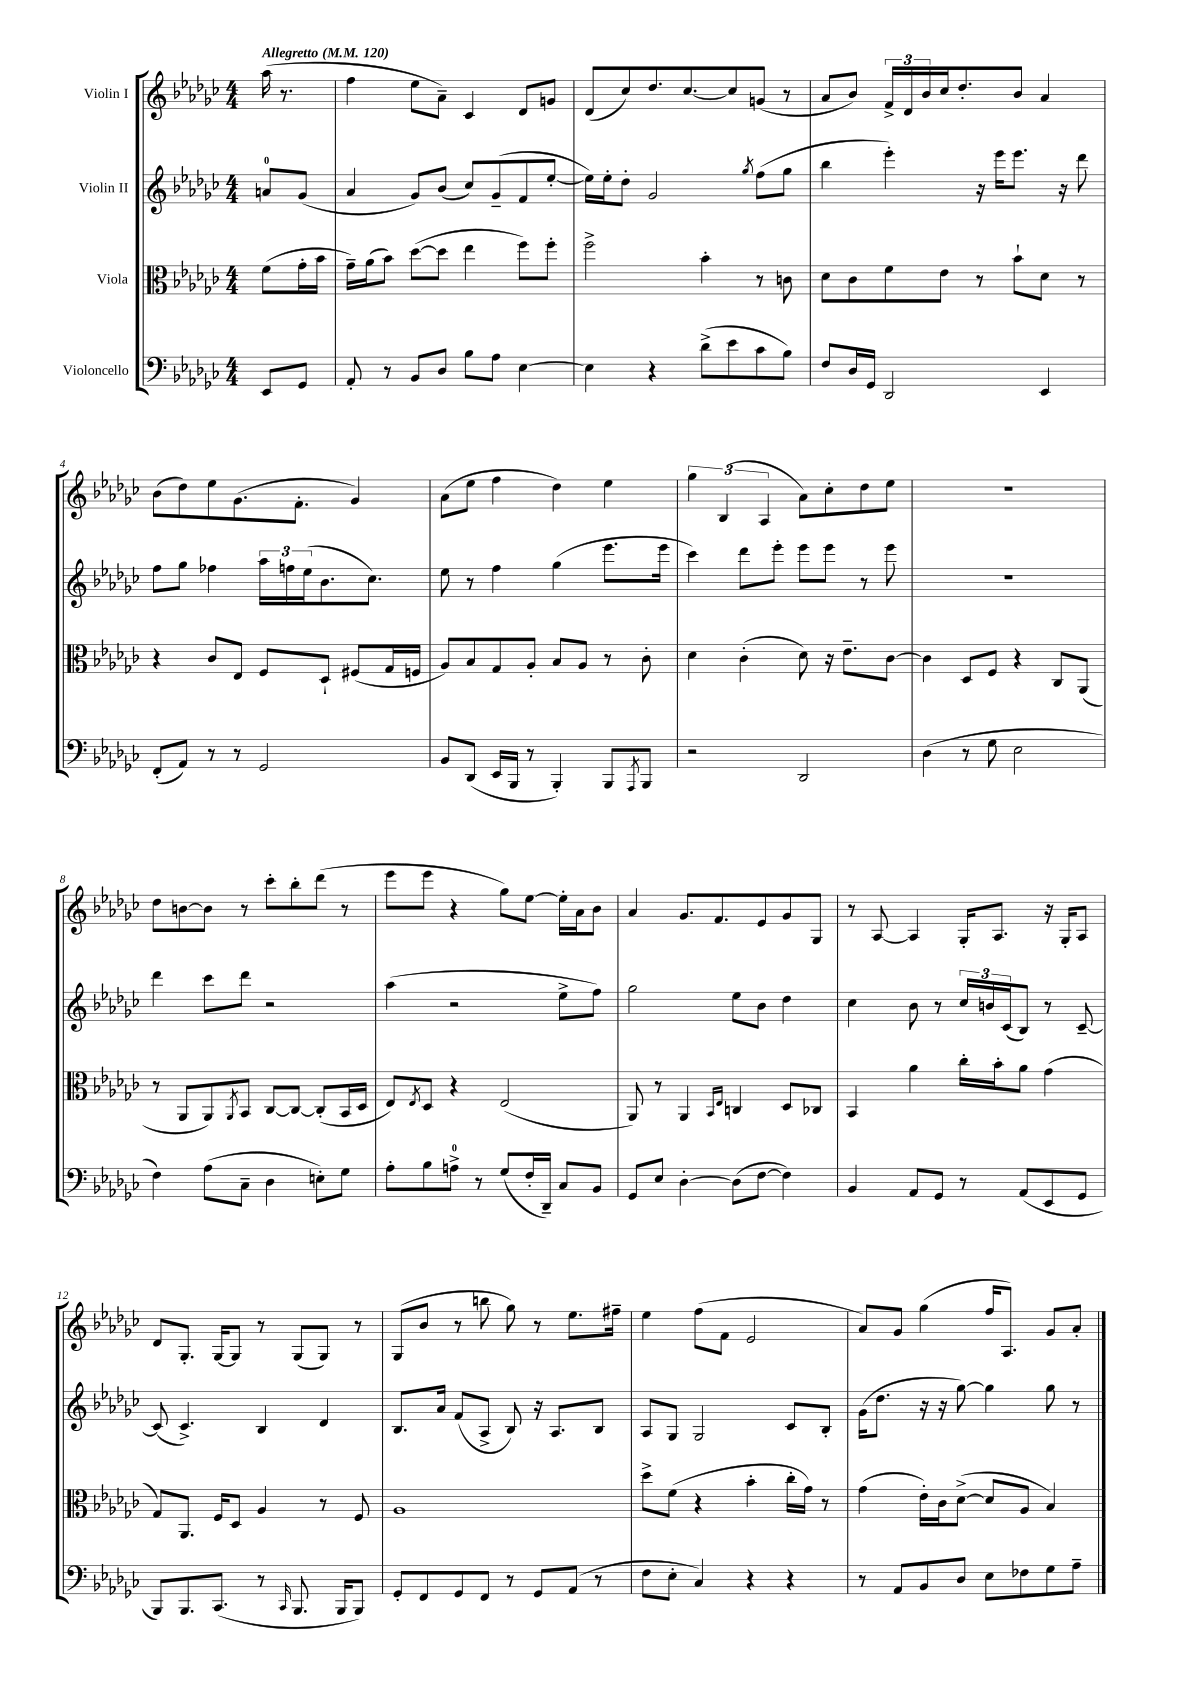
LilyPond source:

<<
\new StaffGroup <<
\new Staff = "s0" \with { instrumentName = "Violin I" } {
    \clef treble \key ges \major \numericTimeSignature \time 4/4 \partial 4 \tempo "Allegretto" 4 = 120
    aes''16( r8. |
    f''4 ees''8 aes'8--) ces'4 des'8 g'8 |
    des'8( ces''8) des''8. ces''8.~ ces''8 g'8( r8 |
    aes'8 bes'8) \tuplet 3/2 { f'16-> des'16 bes'16 } ces''16 des''8.-. bes'8 aes'4 |
    bes'8( des''8) ees''8 ges'8.( f'8.-. ges'4) |
    aes'8( ees''8 f''4 des''4) ees''4 |
    \tuplet 3/2 { ges''4 bes4( aes4 } aes'8) ces''8-. des''8 ees''8 |
    R1 |
    des''8 b'8~ b'8 r8 ces'''8-. bes''8-. des'''8( r8 |
    ees'''8 ees'''8 r4 ges''8) ees''8~ ees''16-. aes'16 bes'8 |
    aes'4 ges'8. f'8. ees'8 ges'8 ges8 |
    r8 aes8~ aes4 ges16-. aes8. r16 ges16-. aes8 |
    des'8 ges8.-. ges16~ ges8 r8 ges8( ges8) r8 |
    ges8( bes'8 r8 b''8 ges''8) r8 ees''8. fis''16-- |
    ees''4 f''8( f'8 ees'2 |
    aes'8) ges'8 ges''4( f''16 aes8.) ges'8 aes'8-. \bar "|." |
}
\new Staff = "s1" \with { instrumentName = "Violin II" } {
    \clef treble \key ges \major \numericTimeSignature \time 4/4 \partial 4
    a'8-0 ges'8( |
    aes'4 ges'8) bes'8( ces''8) ges'8--( f'8 ees''8~-. |
    ees''16) ees''16-. des''8-. ges'2 \acciaccatura { ges''8 } f''8( ges''8 |
    bes''4 ees'''4-.) r16 ees'''16 ees'''8. r16 des'''8 |
    f''8 ges''8 fes''4 \tuplet 3/2 { aes''16 f''16 ees''16( } bes'8. ces''8.) |
    ees''8 r8 f''4 ges''4( ees'''8. ees'''16 |
    ces'''4) des'''8 ees'''8-. ees'''8 ees'''8 r8 ees'''8 |
    R1 |
    des'''4 ces'''8 des'''8 r2 |
    aes''4( r2 ees''8-> f''8) |
    ges''2 ees''8 bes'8 des''4 |
    ces''4 bes'8 r8 \tuplet 3/2 { ces''16 b'16 ces'16( } bes8) r8 ces'8~-- |
    ces'8( ces'4.->) bes4 des'4 |
    bes8. aes'16 f'8( aes8-> bes8) r16 aes8. bes8 |
    aes8 ges8 ges2 ces'8 bes8-. |
    ges'16( des''8. r16 r16 ges''8~) ges''4 ges''8 r8 \bar "|." |
}
\new Staff = "s2" \with { instrumentName = "Viola" } {
    \clef alto \key ges \major \numericTimeSignature \time 4/4 \partial 4
    f'8( ges'16-. bes'16 |
    ges'16--) aes'16( bes'8) des''8~( des''8 ees''4 f''8) f''8-. |
    f''2-> bes'4-. r8 c'8 |
    des'8 ces'8 f'8 ees'8 r8 bes'8-! des'8 r8 |
    r4 ces'8 ees8 f8 des8-! fis8( ges16 f16 |
    aes8) bes8 ges8 aes8-. bes8 aes8 r8 ces'8-. |
    des'4 ces'4-.( des'8) r16 ees'8.-- ces'8~ |
    ces'4 des8 f8 r4 ces8 aes,8( |
    r8 aes,8 aes,8) \acciaccatura { aes,8 } bes,8 ces8~ ces8~ ces8-.( bes,16 des16 |
    ees8) \acciaccatura { ees8 } des8 r4 ees2( |
    aes,8) r8 aes,4 \grace { bes,16 ees16 } c4 des8 ces8 |
    bes,4 aes'4 ces''16-. bes'16-. aes'8 ges'4( |
    ges8) aes,8. f16 des8 aes4 r8 f8 |
    aes1 |
    des''8-> f'8( r4 bes'4-. ces''16-. ges'16) r8 |
    ges'4( ees'16-.) ces'16 des'8~->( des'8 aes8 bes4) \bar "|." |
}
\new Staff = "s3" \with { instrumentName = "Violoncello" } {
    \clef bass \key ges \major \numericTimeSignature \time 4/4 \partial 4
    ees,8 ges,8 |
    aes,8-. r8 bes,8 des8 bes8 aes8 ees4~ |
    ees4 r4 des'8->( ees'8 ces'8 bes8) |
    f8 des16 ges,16 des,2 ees,4 |
    f,8-.( aes,8) r8 r8 ges,2 |
    bes,8 des,8( ees,16 bes,,16 r8 bes,,4-.) bes,,8 \acciaccatura { aes,,8 } bes,,8 |
    r2 des,2 |
    des4( r8 ges8 ees2 |
    f4) aes8( ces8-- des4 e8-.) ges8 |
    aes8-. bes8 a8-0-> r8 ges8( f16-. des,16--) ces8 bes,8 |
    ges,8 ees8 des4~-. des8( f8~ f4) |
    bes,4 aes,8 ges,8 r8 aes,8( ees,8 ges,8 |
    bes,,8) bes,,8. ces,8.( r8 \grace { ces,16 } bes,,8. bes,,16 bes,,8) |
    ges,8-. f,8 ges,8 f,8 r8 ges,8 aes,8( r8 |
    f8 ees8-. ces4) r4 r4 |
    r8 aes,8 bes,8 des8 ees8 fes8 ges8 aes8-- \bar "|." |
}
>>
>>
